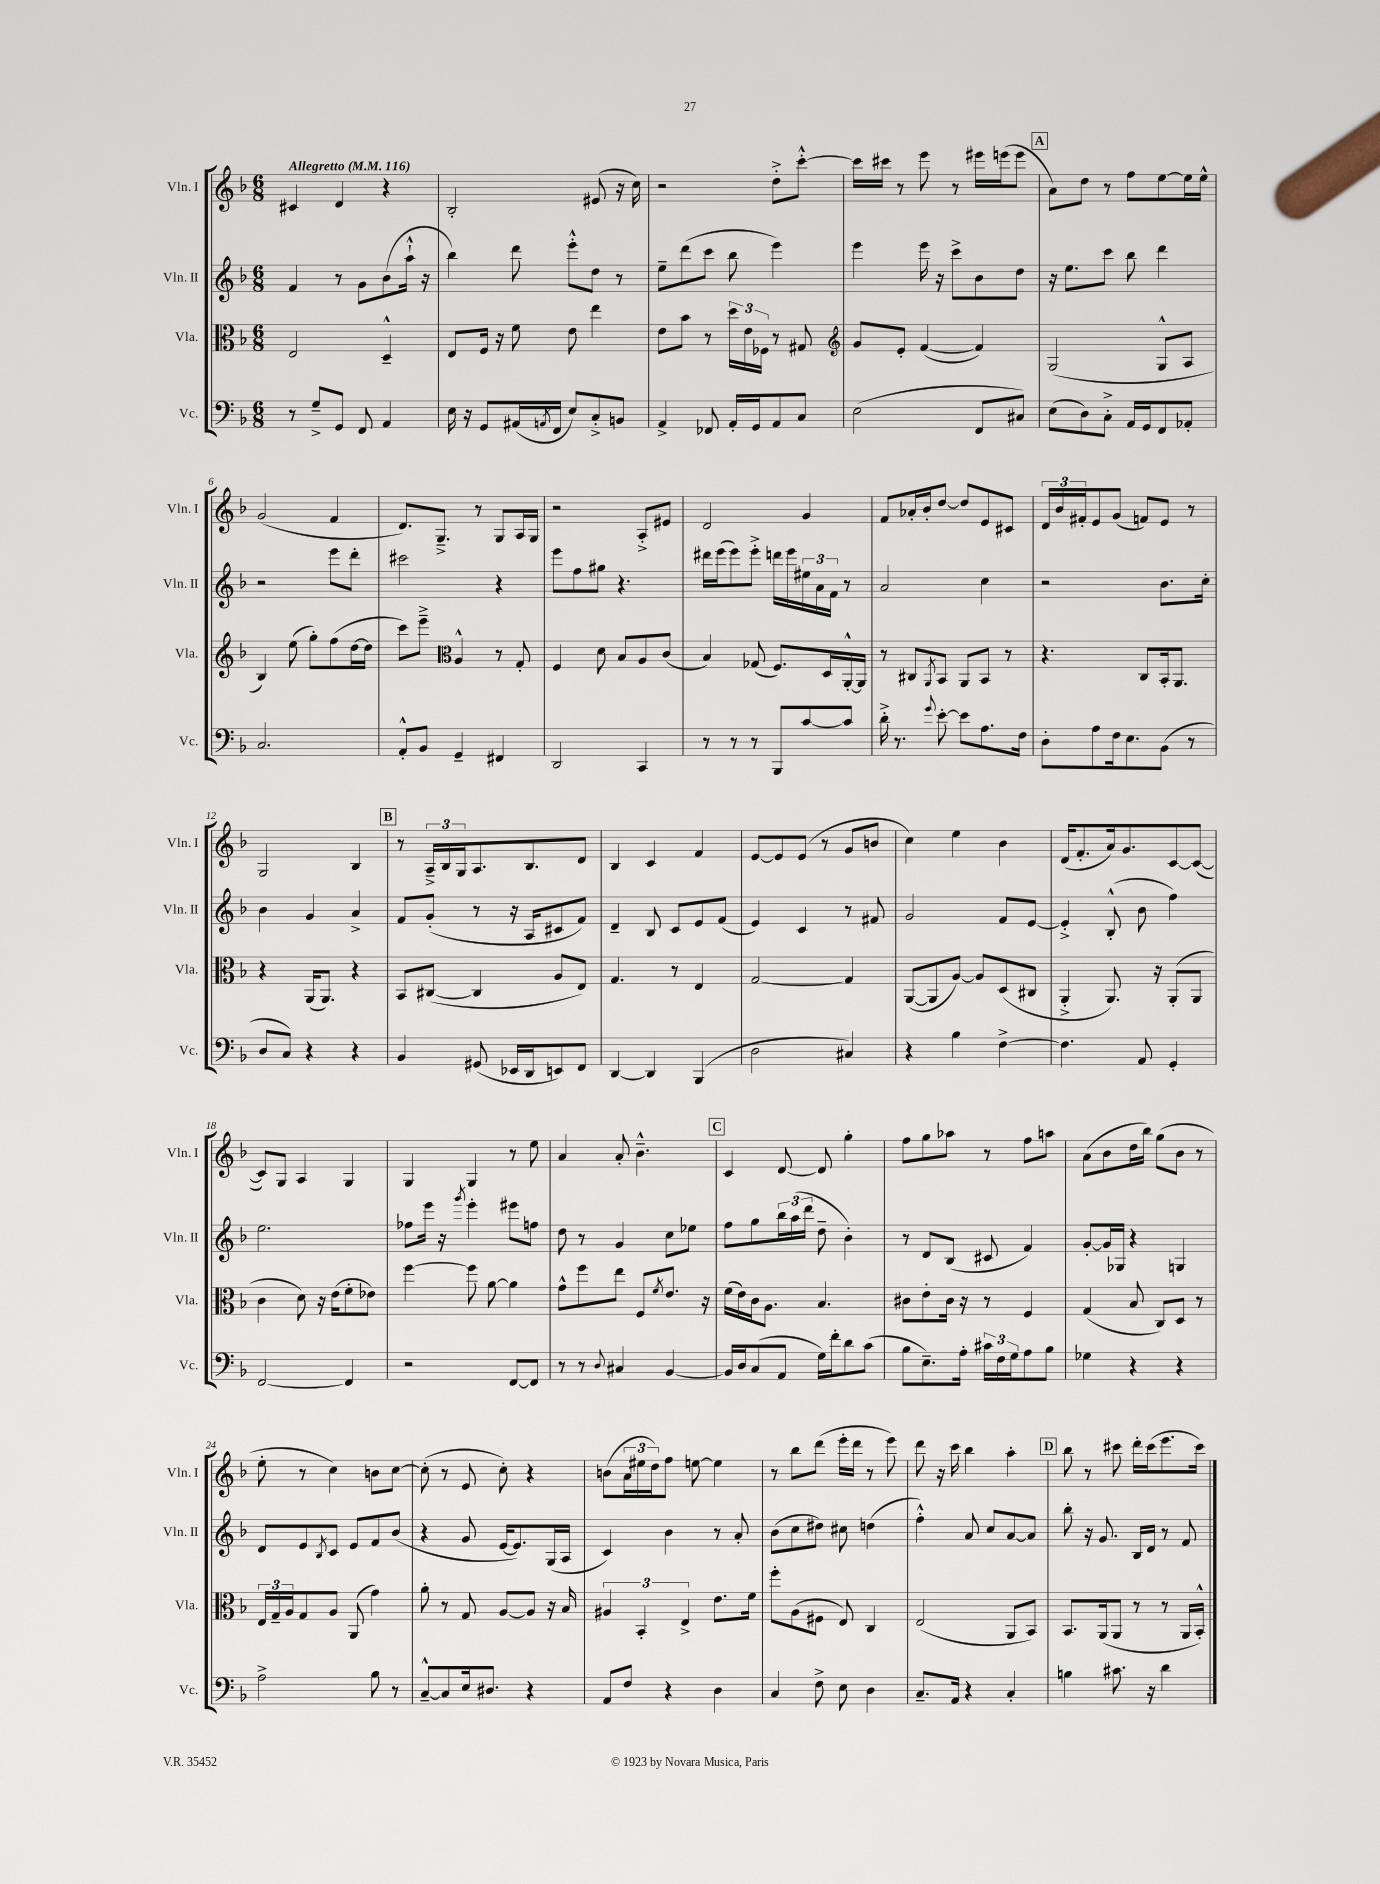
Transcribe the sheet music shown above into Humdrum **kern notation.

**kern	**kern	**kern	**kern
*staff4	*staff3	*staff2	*staff1
*clefF4	*clefC3	*clefG2	*clefG2
*k[b-]	*k[b-]	*k[b-]	*k[b-]
*M6/8	*M6/8	*M6/8	*M6/8
*MM116	*MM116	*MM116	*MM116
8r	2E	4f	4c#
8G~^	.	.	.
8GG	.	8r	4d
8FF	.	8g	.
4AA	4D~^^	(8b-	4r
.	.	16aa`^^	.
.	.	16r	.
=	=	=	=
16E	8E	4bb-)	2B-'
16r	.	.	.
8GG	16F	.	.
.	16r	.	.
(16AA#	8f	8ddd	.
8qAA	.	.	.
16FF	.	.	.
8E)	8e	8eee'^^	.
8C'^	4ee	8dd	(8e#
8BB	.	8r	16r
.	.	.	16cc)
=	=	=	=
4AA^	8e	8ee~	2r
.	8b-	(8ddd	.
8FF-	8r	8ccc	.
16AA'	24dd	8bb-	.
.	24e	.	.
16GG	.	.	.
.	24F-	.	.
8AA	8r	4eee)	8dd'^
8C	8G#	.	[8ccc'^^
=	=	=	=
*	*clefG2	*	*
(2E	8g	4eee	16ccc]
.	.	.	16ccc#
.	8e'	.	8r
.	([4f	16eee	8eee
.	.	16r	.
.	.	8ccc^	8r
8FF	4f])	8b-	16eee#
.	.	.	(16eee
8C#)	.	8dd	8eee
=	=	=	=
(8E	(2G	16r	8a)
.	.	8.ee	.
8D)	.	.	8dd
8C'^	.	8ccc	8r
16AA	.	8bb-	8ff
16GG	.	.	.
8FF	8G^^	4ddd	[8ee
8AA-'	8A	.	16ee]
.	.	.	16ee^^
=	=	=	=
2.C	4B-)	2r	(2g
.	(8ee	.	.
.	8gg')	.	.
.	(8ff	8eee	4f
.	[16dd	8ddd'	.
.	16dd]	.	.
=	=	=	=
8AA'^^	8ccc)	2ccc#	8.d)
8BB-	8eee~^	.	.
.	.	.	8.G~^
*	*clefC3	*	*
4GG~	4A^^	.	.
.	.	.	8r
4FF#	8r	4r	8G
.	8G'	.	16A
.	.	.	16G
=	=	=	=
2DD	4F	8eee	2r
.	.	8ff	.
.	8d	8gg#	.
.	8B-	4.r	.
4CC	8A	.	8A'^
.	(8c	.	8e#
=	=	=	=
8r	4B-)	16ddd#	2d
.	.	(16eee	.
8r	.	8eee)	.
8r	(8G-	8eee'^	.
8BBB-	8.F)	16ddd	.
.	.	16eee	.
[8c	.	24ee#	4g
.	.	24a	.
.	16D	.	.
.	.	24f	.
8c]	[16AA'^^	8r	.
.	16AA]	.	.
=	=	=	=
16d'^	8r	2a	8f
8.r	.	.	.
.	8C#	.	16a-'
.	.	.	16b-'
8qqg	8qAA	.	.
[8e'	8BB-	.	[8dd
8e]	8AA	.	8dd]
8.A	8BB-	4cc	8e
.	8r	.	8c#
16F	.	.	.
=	=	=	=
8D'	4.r	2r	24d
.	.	.	24b-
.	.	.	24f#'
8A	.	.	8e
16F	.	.	(8g
8.E	.	.	.
.	8C	.	8f)
(8BB-	16BB-'	8.b-	8e
.	8.AA	.	.
8r	.	.	8r
.	.	16cc'	.
=	=	=	=
8D	4r	4b-	2G
8C)	.	.	.
4r	(16AA	4g	.
.	8.AA)	.	.
4r	4r	4a^	4B-
=	=	=	=
4BB-	8BB-	8f	8r
.	([8C#	(8g'	24A~^
.	.	.	24B-
.	.	.	24G
(8GG#	4C#]	8r	8.A
16EE-	.	16r	.
16DD	.	16A	8.B-
8EE)	8A	8c#	.
8FF	8E)	8f)	8d
=	=	=	=
[4DD	4.G	4d~	4B-
4DD]	.	8B-	4c
.	8r	8c	.
(4BBB-	4E	8e	4f
.	.	(8f	.
=	=	=	=
2D	[2G	4e)	[8e
.	.	.	8e]
.	.	4c	(8e
.	.	.	8r
4C#)	4G]	8r	8g
.	.	8f#	8b
=	=	=	=
4r	([8AA	2g	4cc)
.	8AA]	.	.
4B-	[8A)	.	4ee
.	8A]	.	.
[4F^	(8D	8f	4b-
.	8C#	[8e	.
=	=	=	=
4.F]	4AA'^	4e'^]	(16d
.	.	.	8.f'
.	8.AA)	(8B-'^^	16a)
.	.	.	8.g
8AA	.	8b-	.
.	16r	.	.
4GG'	(8AA'	4ff)	[8c
.	8AA	.	(8c_
=	=	=	=
[2FF	4c	2.ee	8c])
.	.	.	8G
.	8d)	.	4A
.	16r	.	.
.	(16e	.	.
4FF]	8f'	.	4G
.	8e-)	.	.
=	=	=	=
2r	[4ff	8ff-	4G
.	.	16eee	.
.	.	16r	.
.	.	8qggg	.
.	8ff]	4eee'	4G
.	[8a	.	.
[8FF	4a]	8eee#	8r
8FF]	.	8ff	8ee
=	=	=	=
8r	8g^^	8dd	4a
8r	8ff	8r	.
8qqD	.	.	.
4C#	8ee	4g	8a'
.	8F	.	4.b-~^^
.	8qf	.	.
[4BB-	8.e	8cc	.
.	.	8ee-	.
.	16r	.	.
=	=	=	=
16BB-]	(16f	8ff	4c
16D	16e)	.	.
(8C	16c	8gg	.
.	8.A	.	.
8AA	.	24bb-	[8d
.	.	(24aa	.
.	.	24ddd	.
16G)	4.B-	8dd~	8d]
16f'	.	.	.
8d	.	4b-')	4gg'
(8c	.	.	.
=	=	=	=
8B-	8c#	8r	8ff
8.E~)	8e'	8d	8gg
.	16c#	(8B-	8aa-
16A'	16r	.	.
24c#	8r	8c#	8r
24F	.	.	.
24G	.	.	.
8A	4F	4f)	8ff
8B-	.	.	8aa
=	=	=	=
4G-	(4G	[8g'	(8a
.	.	16g]	8b-
.	.	16G-	.
4r	8B-	4r	16dd
.	.	.	16bb-)
.	8C)	.	(8gg
4r	8D	4G	8b-
.	8r	.	8r
=	=	=	=
2A^	24E	8d	8ee'
.	24G~	.	.
.	24A	.	.
.	8G	8e	8r
.	.	8qB-	.
.	8A	8c	4cc)
.	(8AA	8e	.
8B-	4g)	8f	8b
8r	.	(8b-	[8cc
=	=	=	=
[8C~^^	8a'	4r	(8cc']
8C]	8r	.	8r
16E	8G	8g	8e
8.D#	.	.	.
.	[8A	[16e	8cc')
.	.	8.e])	.
4r	8A]	.	4r
.	16r	(16G	.
.	16B-	16A	.
=	=	=	=
8AA	6A#	4c)	(8b
8F	.	.	24a
.	6BB-'	.	24ee#
.	.	.	24dd)
4r	.	4b-	8ff
.	6E^	.	.
.	.	.	[8ee
4D	8.e	8r	4ee]
.	.	8a'	.
.	16f	.	.
=	=	=	=
4C	8ff'	(8b-	8r
.	(8A	8cc	8bb-
8F^	8F#	8dd#)	(8ddd
8E	8E)	8cc#	16eee'
.	.	.	16ddd
4D	4C	(4dd	8r
.	.	.	8eee)
=	=	=	=
8.C~	(2E	4ff'^^)	8ddd
.	.	.	16r
16AA	.	.	16ccc
4r	.	8a	4bb-
.	.	8cc	.
4C'	8AA	[8a	4aa'
.	8BB-)	8a]	.
=	=	=	=
4B	8.BB-	8bb-'	8bb-
.	.	16r	8r
.	(16AA	8.g	.
8.c#	8AA	.	8ccc#
.	8r	16B-	16ddd'
16r	.	16d	(16ccc#
4d	8r	8r	8.eee
.	16AA	8f	.
.	16BB-'^^)	.	16ccc#)
==	==	==	==
*-	*-	*-	*-
